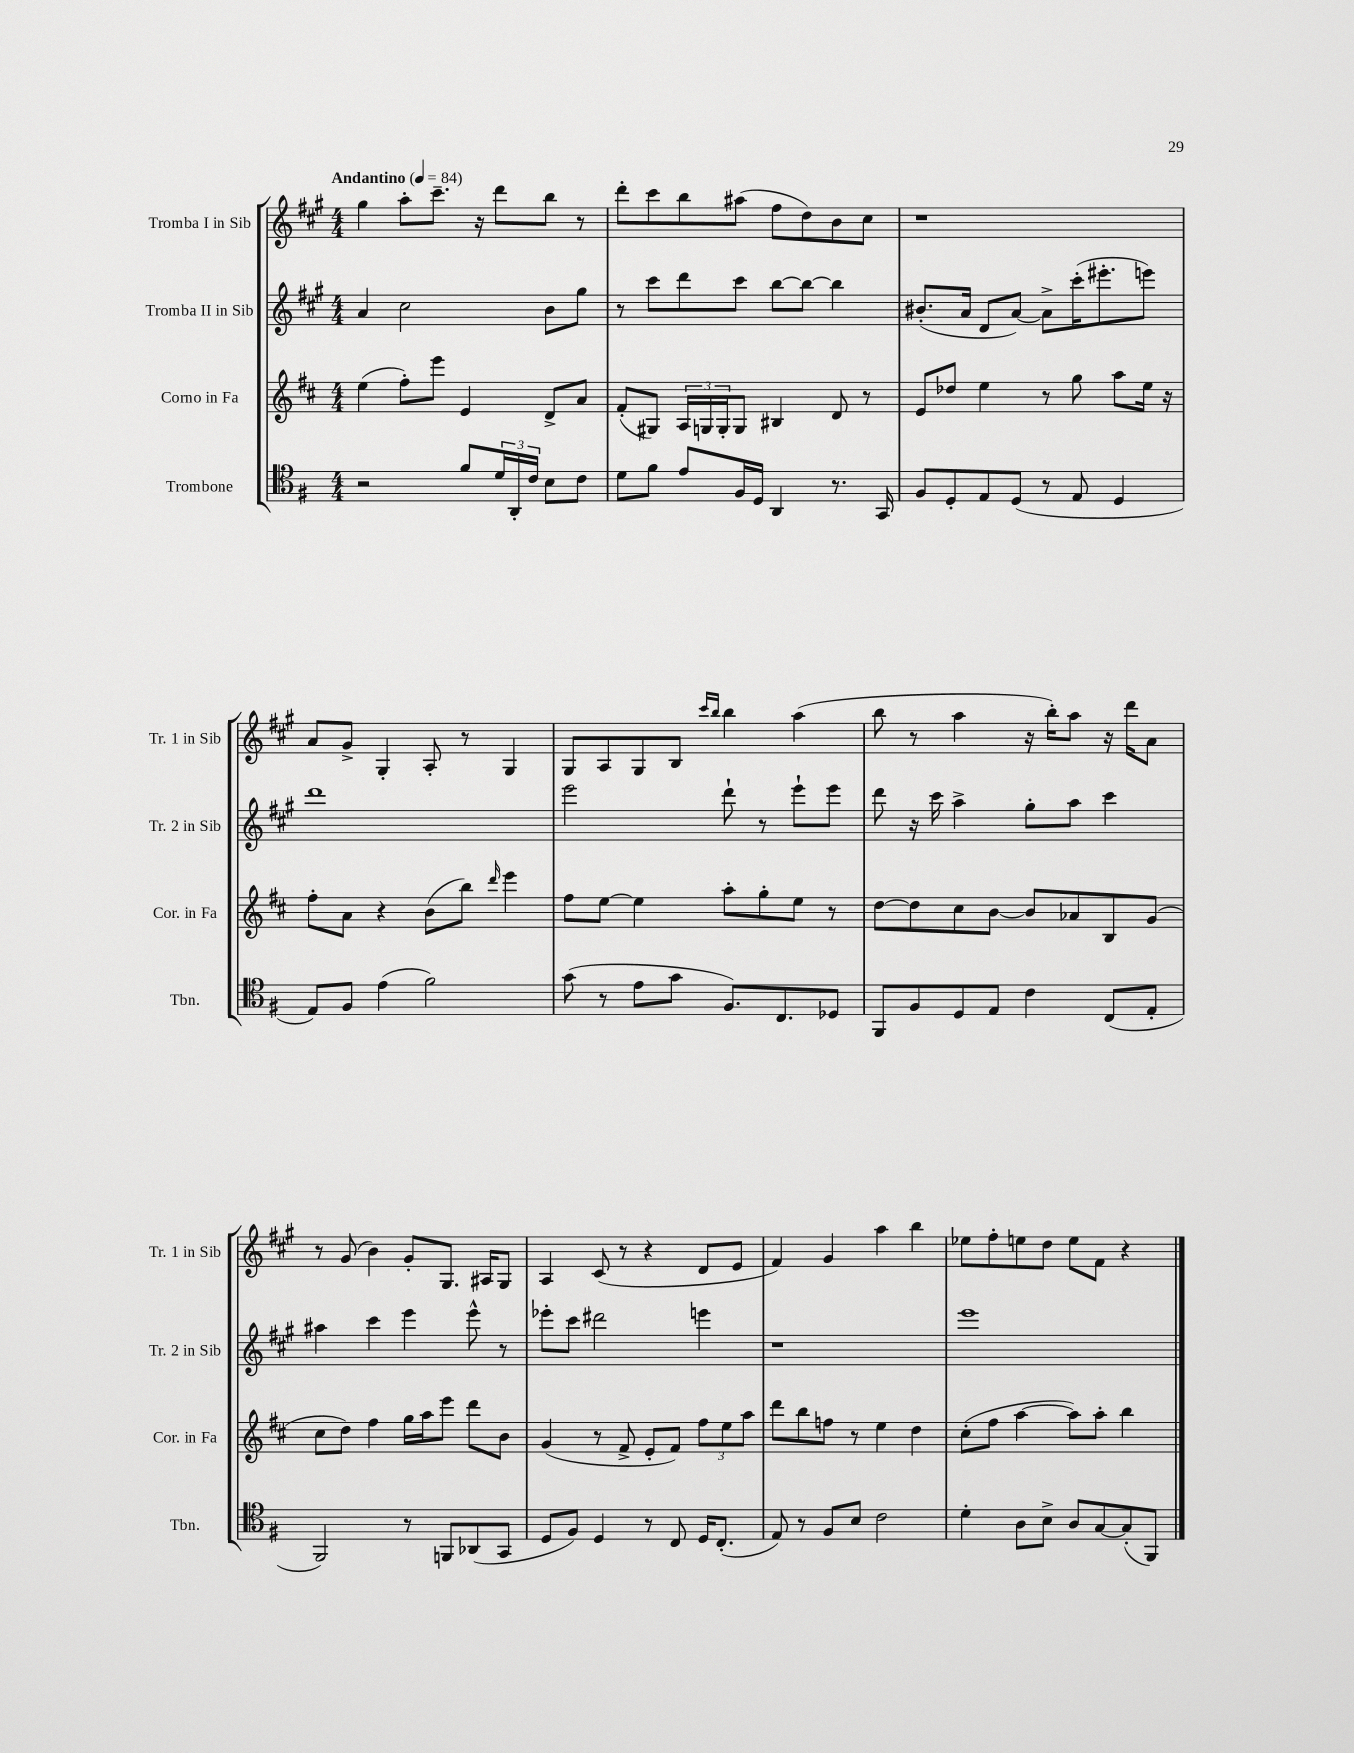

**kern	**kern	**kern	**kern
*part4	*part3	*part2	*part1
*staff4	*staff3	*staff2	*staff1
*I"Trombone	*I"Corno in Fa	*I"Tromba II in Sib	*I"Tromba I in Sib
*I'Tbn.	*I'Cor. in Fa	*I'Tr. 2 in Sib	*I'Tr. 1 in Sib
*clefC4	*clefG2	*clefG2	*clefG2
*k[f#]	*k[f#c#]	*k[f#c#g#]	*k[f#c#g#]
*M4/4	*M4/4	*M4/4	*M4/4
*MM84	*MM84	*MM84	*MM84
=1	=1	=1	=1
!	!	!	!LO:TX:a:B:t=Andantino
2r	(4ee\	4a/	4gg#\
.	8ff#'\L)	2cc#\	8aa'\L
.	8eee\J	.	8.ccc#~\J
8f#/L	4e/	.	.
.	.	.	16r
24d/L	.	.	8ddd\L
24AA'/	.	.	.
24c/JJ	.	.	.
8B\L	8d^/L	8b\L	8bb\J
8c\J	8a/J	8gg#\J	8r
=2	=2	=2	=2
8d\L	(8f#'/L	8r	8ddd'\L
8f#\J	8G#X/J)	8ccc#\L	8ccc#\
8e/L	24A/LL	8ddd\	8bb\
.	24Gn/	.	.
.	24G'/J	.	.
16F#/L	8G/J	8ccc#\J	(8aa#X\J
16D/JJ	.	.	.
4AA/	4B#X/	[8bb\L	8ff#\L
.	.	8bb\J_	8dd\)
8.r	8d/	4bb\]	8b\
.	8r	.	8cc#\J
16GG/	.	.	.
=3	=3	=3	=3
8F#/L	8e/L	(8.b#X'/L	1r
8D'/	8dd-X/J	.	.
.	.	16a/Jk	.
8E/	4ee\	8d/L	.
(8D/J	.	[8a/J)	.
8r	8r	8a^\L]	.
8E/	8gg\	(16ccc#'\K	.
.	.	8.eee#X'\	.
4D/	8aa\L	.	.
.	16ee\Jk	8eeen\J)	.
.	16r	.	.
!!LO:LB:g=z
=4	=4	=4	=4
8E/L)	8ff#'\L	1ddd	8a/L
8F#/J	8a\J	.	8g#^/J
(4e\	4r	.	4G#'/
2f#\)	(8b\L	.	8A'/
.	8bb\J)	.	8r
.	16qqddd/	.	.
.	4eee\	.	4G#/
=5	=5	=5	=5
(8g\	8ff#\L	2eee\	8G#/L
8r	[8ee\J	.	8A/
8e\L	4ee\]	.	8G#/
8g\J	.	.	8B/J
.	.	.	16qqccc#/LL
.	.	.	16qqbb/JJ
8.F#/L)	8aa'\L	8ddd`\	4bb\
.	8gg'\	8r	.
8.C/	.	.	.
.	8ee\J	8eee`\L	(4aa\
8D-X/J	8r	8eee\J	.
=6	=6	=6	=6
8FF#/L	[8dd\L	8ddd\	8bb\
8F#/	8dd\]	16r	8r
.	.	16ccc#\	.
8D/	8cc#\	4aa^\	4aa\
8E/J	[8b\J	.	.
4c\	8b/L]	8gg#'\L	16r
.	.	.	16bb'\KL)
.	8a-X/	8aa\J	8aa\J
(8C/L	8B/	4ccc#\	16r
.	.	.	16ddd\KL
8E'/J	(8g/J	.	8a\J
!!LO:LB:g=z
=7	=7	=7	=7
2FF#/)	8cc#\L	4aa#X\	8r
.	8dd\J)	.	(8g#/
.	4ff#\	4ccc#\	4b\)
8r	16gg\LL	4eee\	8g#'/L
.	16aa\J	.	.
8FFn/L	8eee\J	.	8.G#/J
(8AA-X/	8ddd\L	8eee^^\	.
.	.	.	16A#X/KL
8GG/J	8b\J	8r	8G#/J
=8	=8	=8	=8
8D/L	(4g/	8eee-X'\L	4A/
8F#/J)	.	8ccc#\J	.
4D/	8r	2ddd#X\	(8c#/
.	8f#^/	.	8r
8r	8e'/L	.	4r
8C/	8f#/J)	.	.
16D/KL	12ff#\L	4eeen\	8d/L
(8.C'/J	.	.	.
.	12ee\	.	.
.	.	.	8e/J
.	12aa\J	.	.
=9	=9	=9	=9
8E/)	8ddd\L	1r	4f#/)
8r	8bb\	.	.
8F#/L	8ffn\J	.	4g#/
8B/J	8r	.	.
2c\	4ee\	.	4aa\
.	4dd\	.	4bb\
=10	=10	=10	=10
4d'\	(8cc#'\L	1eee	8ee-X\L
.	8ff#\J	.	8ff#'\
8A\L	[4aa\	.	8een\
8B^\J	.	.	8dd\J
8A/L	8aa\L])	.	8ee\L
[8G/	8aa'\J	.	8f#\J
(8G'/]	4bb\	.	4r
8FF#/J)	.	.	.
==	==	==	==
*-	*-	*-	*-
